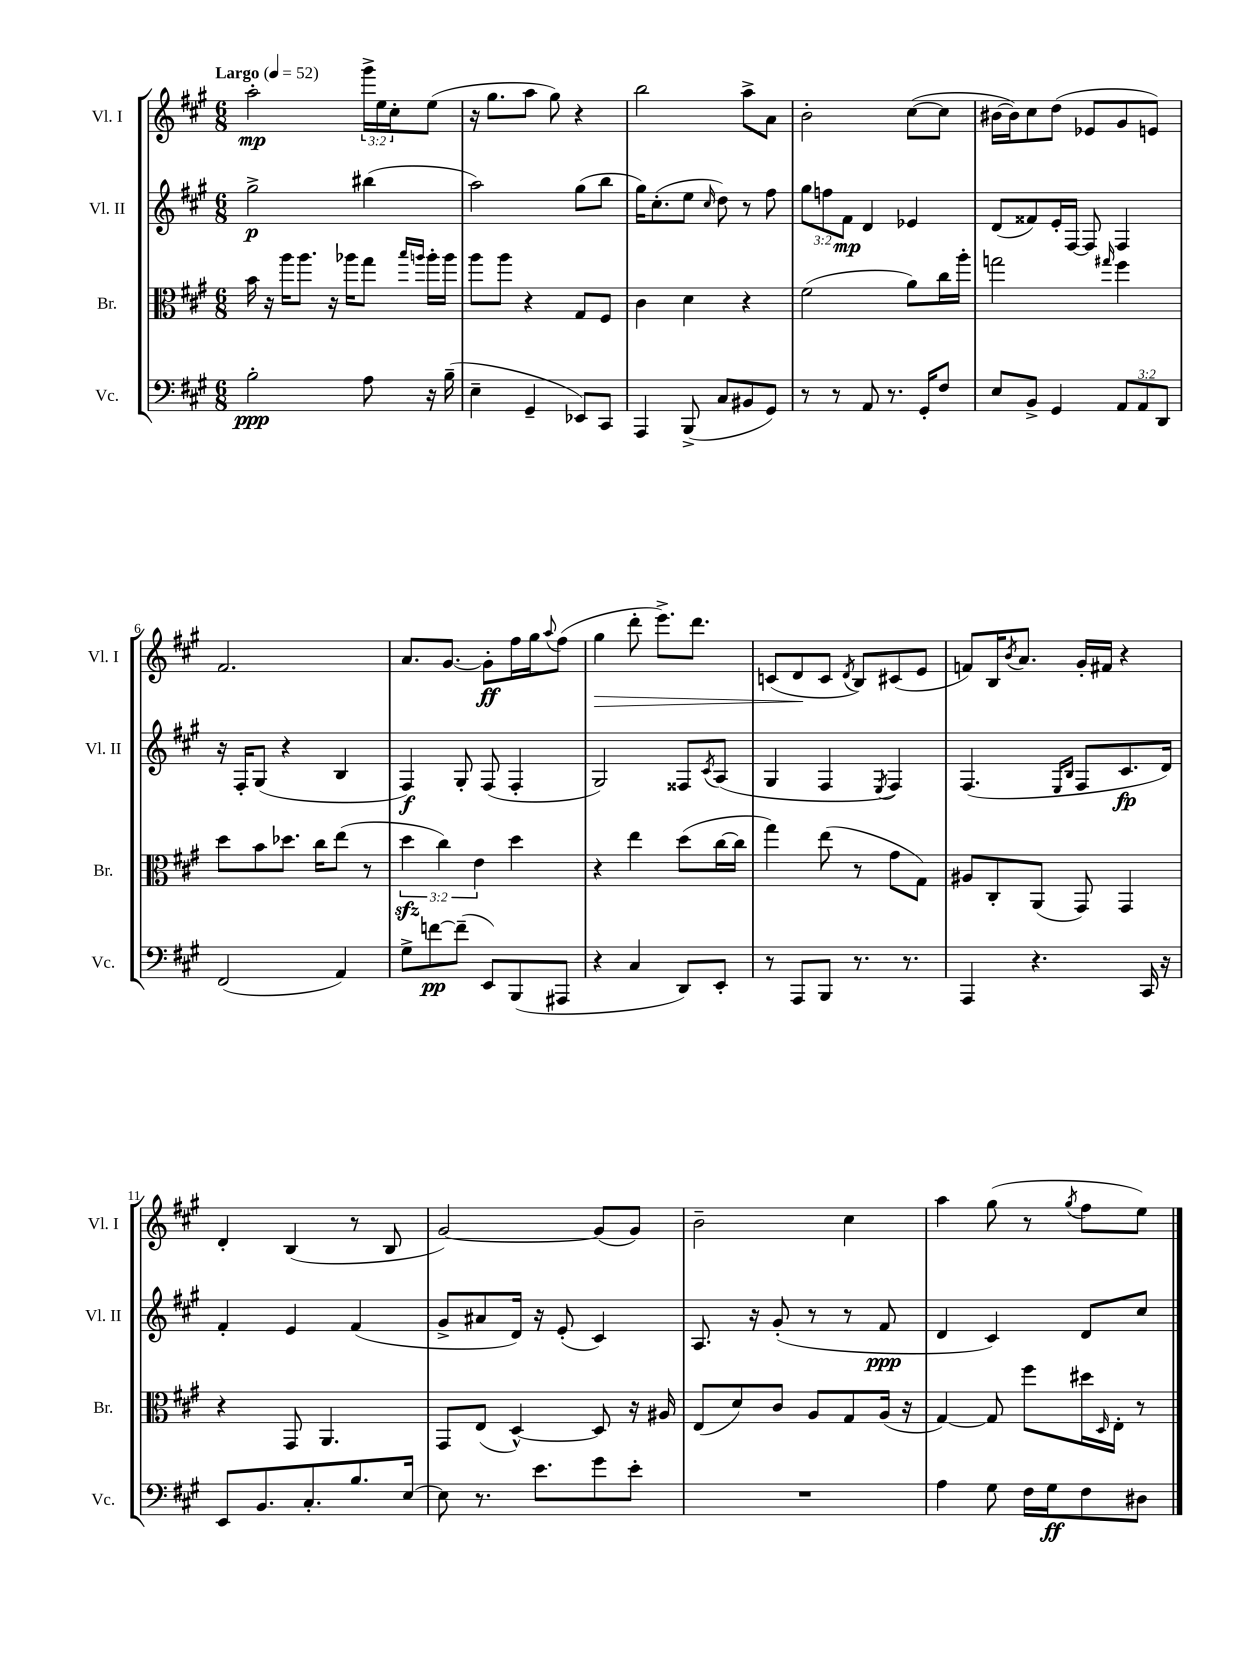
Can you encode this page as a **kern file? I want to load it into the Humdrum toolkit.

**kern	**kern	**kern	**kern
*staff4	*staff3	*staff2	*staff1
*clefF4	*clefC3	*clefG2	*clefG2
*k[f#c#g#]	*k[f#c#g#]	*k[f#c#g#]	*k[f#c#g#]
*M6/8	*M6/8	*M6/8	*M6/8
*MM52	*MM52	*MM52	*MM52
2B'	16b	2gg#^	2aa'
.	16r	.	.
.	16aa	.	.
.	8.aa	.	.
.	16r	.	.
.	16aa-	.	.
8A	8gg#	(4bb#	24ggg#^
.	.	.	24ee
.	.	.	24cc#'
.	16qqbb	.	.
.	16qqaa	.	.
16r	16aa'	.	(8ee
(16B~	16aa	.	.
=	=	=	=
4E~	8aa	2aa)	16r
.	.	.	8.gg#
.	8aa	.	.
4GG#~	4r	.	8aa
.	.	.	8gg#)
8EE-)	8G#	(8gg#	4r
8CC#	8F#	8bb	.
=	=	=	=
4AAA	4c#	16gg#)	2bb
.	.	(8.cc#'	.
(8BBB^	4d	8ee	.
.	.	16qqcc#	.
8C#	.	8dd)	.
8BB#	4r	8r	8aa^
8GG#)	.	8ff#	8a
=	=	=	=
8r	(2f#	12gg#	2b'
.	.	12ff	.
8r	.	.	.
.	.	12f#	.
8AA	.	4d	.
8.r	.	.	.
.	8a)	4e-	([8cc#
16GG#'	.	.	.
8F#	16cc#	.	8cc#]
.	16aa'	.	.
=	=	=	=
8E	2gg	(8d	[16b#
.	.	.	16b#])
8BB^	.	8f##)	8cc#
4GG#	.	16e'	(8dd
.	.	[16F#	.
.	.	8F#]	8e-
.	16qqgg#	.	.
12AA	4ff#	4F#	8g#
12AA	.	.	.
.	.	.	8e)
12DD	.	.	.
=	=	=	=
(2FF#	8dd	16r	2.f#
.	.	16F#'	.
.	8b	(8G#	.
.	8.dd-	4r	.
.	16cc#	.	.
4AA)	(8ee	4B	.
.	8r	.	.
=	=	=	=
8G#^	6dd	4F#)	8.a
[8f	.	.	.
.	6cc#)	.	.
.	.	.	[8.g#
(8f~]	.	8G#'	.
.	6e	.	.
8EE)	.	(8F#	8g#']
(8BBB	4dd	4F#'	16ff#
.	.	.	16gg#
.	.	.	8qqaa
8AAA#	.	.	(8ff#
=	=	=	=
4r	4r	2G#)	4gg#
4C#	4ee	.	8ddd'
.	.	.	8.eee^)
8DD)	(8dd	8F##	.
.	.	.	8.ddd
.	.	8qc#	.
8EE'	[16cc#	(8A	.
.	16cc#]	.	.
=	=	=	=
8r	4gg#)	4G#	(8c
8AAA	.	.	8d
8BBB	(8ee	4F#	8c
.	.	.	8qd
8.r	8r	.	8B)
.	.	8qE	.
.	8g#	4F#)	(8c#
8.r	.	.	.
.	8G#)	.	8e
=	=	=	=
4AAA	8A#	(4.F#	8f)
.	8C#'	.	16B
.	.	.	8qb
.	.	.	8.a
4.r	(8AA	.	.
.	.	16qqE	.
.	.	16qqB	.
.	8GG#)	8F#	16g#'
.	.	.	16f#
.	4GG#	8.c#	4r
16CC#	.	.	.
16r	.	16d)	.
=	=	=	=
8EE	4r	4f#'	4d'
8.BB	.	.	.
.	8GG#	4e	(4B
8.C#'	.	.	.
.	4.AA	.	.
8.B	.	(4f#	8r
.	.	.	8B
[16E	.	.	.
=	=	=	=
8E]	8GG#	8g#^	[2g#)
8.r	(8E	8a#	.
.	[4D^^)	16d)	.
8.e	.	16r	.
.	.	(8e'	.
8g#	8D]	4c#)	(8g#]
8e'	16r	.	8g#)
.	16A#	.	.
=	=	=	=
2.r	(8E	8.A	2b~
.	8d)	.	.
.	.	16r	.
.	8c#	(8g#'	.
.	8A	8r	.
.	8G#	8r	4cc#
.	(16A	8f#	.
.	16r	.	.
=	=	=	=
4A	[4G#)	4d	4aa
8G#	8G#]	4c#)	(8gg#
16F#	8ff#	.	8r
16G#	.	.	.
.	.	.	8qgg#
8F#	16dd#	8d	8ff#
.	16qqD	.	.
.	16E'	.	.
8D#	8r	8cc#	8ee)
==	==	==	==
*-	*-	*-	*-
